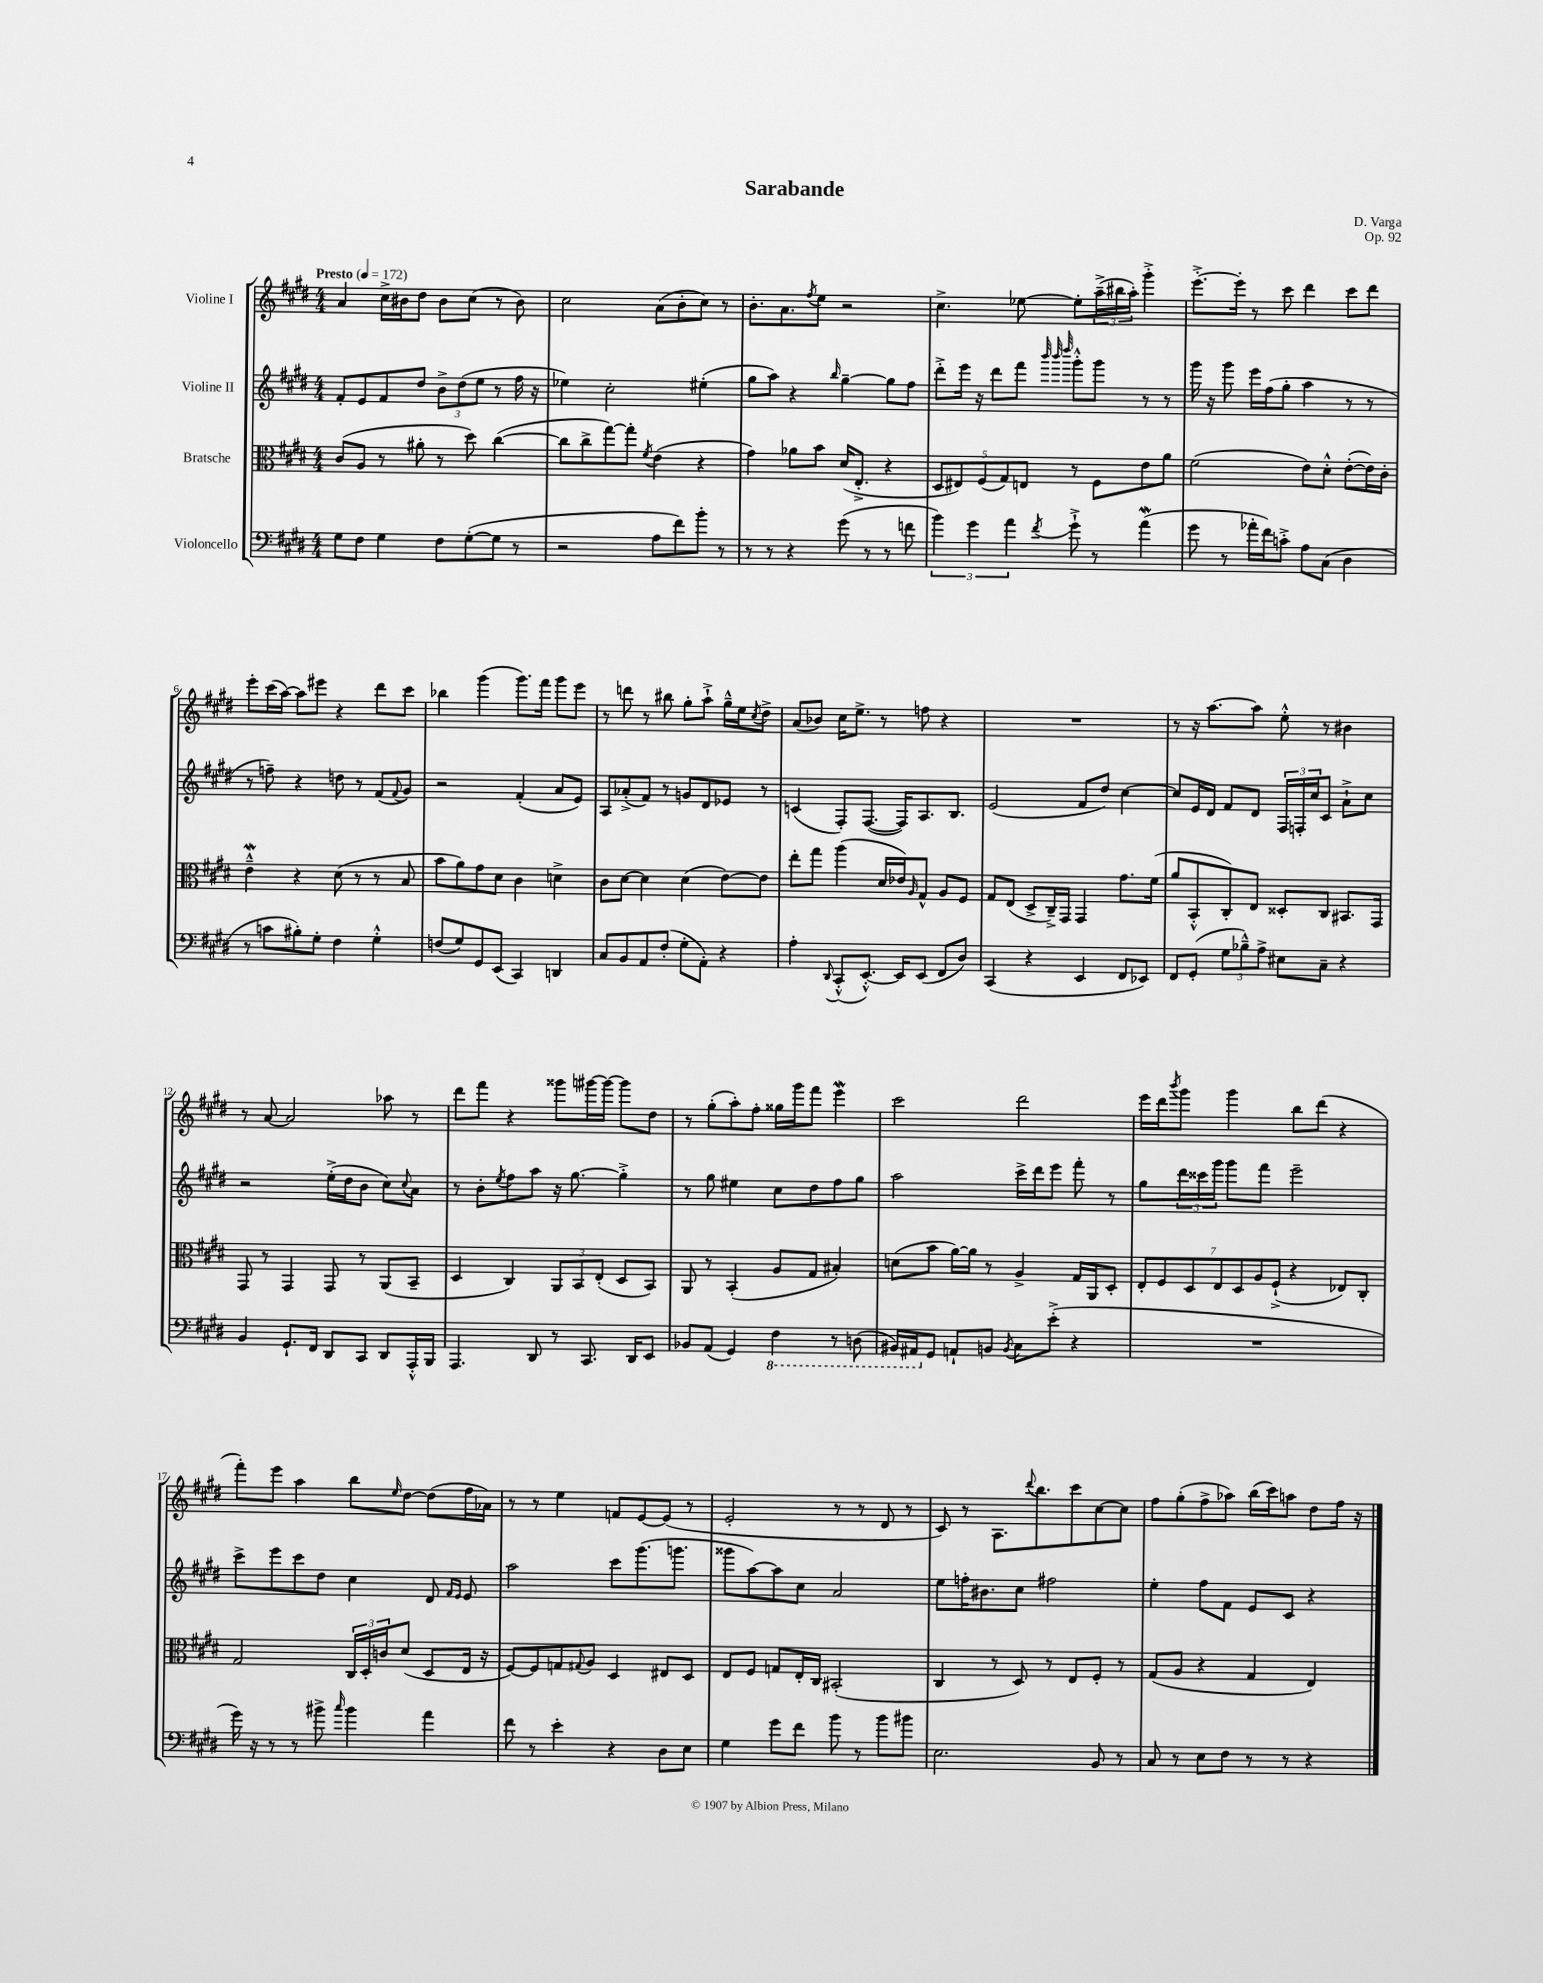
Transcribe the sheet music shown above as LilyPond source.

\header { title = "Sarabande" composer = "D. Varga" opus = "Op. 92" }
<<
\new StaffGroup <<
\new Staff = "s0" \with { instrumentName = "Violine I" } {
    \clef treble \key e \major \numericTimeSignature \time 4/4 \tempo "Presto" 4 = 172
    a'4 cis''16-> bis'16 dis''8 bis'8 cis''8( r8 bis'8) |
    cis''2 a'8( b'8-. cis''8) r8 |
    b'8.-. a'8. \acciaccatura { fis''8 } e''8 r2 |
    cis''4.-> ees''8~ ees''8-. \tuplet 3/2 { a''16--->( bis''16 a''16-.) } gis'''4-.-> |
    e'''8.~-.-> e'''16-. r8 cis'''8 dis'''4 cis'''8 dis'''8 |
    e'''8-. cis'''16( a''16~) a''8 eis'''8 r4 dis'''8 cis'''8 |
    bes''4 gis'''4( gis'''8.) fis'''16 gis'''8 e'''8 |
    r8 d'''8 r8 bis''8 gis''8-. a''8-!-> gis''16---^ e''16 \acciaccatura { cis''8 } dis''8-> |
    a'8( bes'8) cis''16 e''8.-> r8 f''8 r4 |
    R1 |
    r8 r16 a''8.~ a''8 e''8-.-^ r8 bis'4 |
    r8 a'8~ a'2 aes''8 r8 |
    dis'''8 fis'''8 r4 gisis'''8 gis'''16~ gis'''16~ gis'''8 dis''8 |
    r8 gis''8-.( a''8-.) fis''8-. gisis''16 gis'''16 fis'''8 e'''4\mordent |
    cis'''2 dis'''2 |
    e'''16 dis'''16 \acciaccatura { b'''8 } gis'''8 gis'''4 b''8 dis'''8( r4 |
    fis'''8-.) e'''8 a''4 b''8 \grace { e''16 } dis''8~ dis''8( fis''16 aes'16) |
    r8 r8 e''4 f'8 e'8~ e'8( r8 |
    e'2-. r8 r8 dis'8 r8 |
    cis'8) r8 a8. \appoggiatura { dis'''8 } b''8. cis'''8 cis''8~ cis''8 |
    fis''8 gis''8-.( fis''8-> aes''8) b''16( cis'''16) a''8 dis''8 fis''16 r16 \bar "|." |
}
\new Staff = "s1" \with { instrumentName = "Violine II" } {
    \clef treble \key e \major \numericTimeSignature \time 4/4
    fis'8-. e'8 fis'8 dis''8 \tuplet 3/2 { b'8-> dis''8( e''8 } r8 fis''16 r16 |
    ees''4) cis''2-. eis''4-.( |
    gis''8 a''8) r4 \grace { b''16 } gis''4~-- gis''8 fis''8 |
    dis'''8-.-> e'''16 r16 dis'''8 fis'''8 \grace { b'''32 b'''32 dis''''32 } gis'''8-.-^ gis'''8 r8 r8 |
    gis'''16 r16 gis'''8 e'''16 fis''16( gis''8-. a''4 r8 r8 |
    r8 f''8--) r4 d''8 r8 fis'8( \appoggiatura { fis'8 } gis'8) |
    r2 fis'4-.( a'8 e'8) |
    a8 aes'8-.->( fis'8) r8 g'8 dis'8 ees'8 r8 |
    c'4( fis8-.) fis8.~( fis16) a8. b8. |
    e'2( fis'8 dis''8) cis''4~ |
    cis''8 e'16 dis'16 fis'8 dis'8 \tuplet 3/2 { fis16 f16-. cis''16 } cis'8 a'8-!-> cis''8 |
    r2 e''16-.->( dis''16 b'8 cis''8) \appoggiatura { cis''8 } a'8 |
    r8 b'8-. \acciaccatura { e''8 } fis''8 a''8 r16 gis''8.~ gis''4-.-> |
    r8 gis''8 eis''4 cis''8 dis''8 fis''8 gis''8 |
    a''2 cis'''16-> dis'''16 e'''8 fis'''8-. r8 |
    gis''8 \tuplet 3/2 { dis'''16 cisis'''16 gis'''16 } gis'''8 fis'''8 e'''2-- |
    cis'''8-> e'''8 cis'''8 dis''8 cis''4 dis'8 \grace { fis'16 e'16 } e'8 |
    a''2 cis'''8 gis'''8.( g'''8. |
    gisis'''8 a''8~) a''8 cis''8 a'2 |
    e''8 f''16-. bis'8. cis''8 fis''2 |
    e''4-. fis''8 fis'8 e'8 cis'8 r4 \bar "|." |
}
\new Staff = "s2" \with { instrumentName = "Bratsche" } {
    \clef alto \key e \major \numericTimeSignature \time 4/4
    cis'8( a8 r8 ais'8-. r8 dis''8) cis''4~( |
    cis''8 cis''8-> gis''8~) gis''8-. \acciaccatura { fis'8 } e'4( r4 |
    gis'4) aes'8 b'8 dis'16( e8.-.-> r4 |
    \tuplet 5/4 { dis8 eis8) fis8( gis8) e8 } r8 fis8 e'8 a'8 |
    fis'2( e'8) dis'8-.-^ e'8~-.( e'16) cis'16-. |
    e'4---^\mordent r4 dis'8( r8 r8 b8 |
    b'8 a'8) gis'8 dis'8 cis'4 d'4-> |
    cis'8 dis'8~ dis'4 dis'4( e'8~) e'8 |
    e''8-. gis''8 a''4( dis'16 ees'16) \grace { a16 } gis8-^ a8 fis8 |
    gis8 e8( dis8-> cis16--->) gis,16 gis,4 gis'8. fis'16( |
    a'8 b,8-.-^ cis8-.) e8 disis8-. cis8 bis,8. gis,16 |
    gis,8 r8 gis,4 gis,8 r8 a,8( b,8-- |
    dis4 cis4) \tuplet 3/2 { a,8 b,8 e8-.( } dis8 b,8) |
    a,8 r8 b,4-.( a8 gis8 bis4-.) |
    d'8( b'8 a'16~) a'16 r8 a4-> gis16 a,16 dis8-. |
    \tuplet 7/4 { e8-. fis8 dis8 e8 dis8 a8 fis8-!->( } r4 ees8) cis8-. |
    gis2 \tuplet 3/2 { cis16 dis16-. c'16 } dis'8( dis8 e16 r16 |
    fis8~) fis8 g8 \appoggiatura { gis8 } a8 dis4 eis8 dis8 |
    e8 fis8 g8 e16-. cis16 bis,2-.( |
    cis4 r8 dis8) r8 e8 fis8-. r8 |
    gis8( a8 r4 gis4 e4) \bar "|." |
}
\new Staff = "s3" \with { instrumentName = "Violoncello" } {
    \clef bass \key e \major \numericTimeSignature \time 4/4
    gis8 fis8 gis4 fis8 gis8~-.( gis8 r8 |
    r2 a8 fis'8) b'8-. r8 |
    r8 r8 r4 gis'8( r8 r8 f'8 |
    \tuplet 3/2 { b'4) gis'4 a'4 } \acciaccatura { fis'8 } gis'8-!-> r8 a'4\mordent( |
    gis'8 r8 aes'16-. fis'16) c'8-.-> a8 cis8( dis4 |
    r8 c'8 bis8-.) gis8-. fis4 gis4-.-^ |
    f8( gis8) gis,8 e,8( cis,4) d,4 |
    cis8 b,8 a,8 fis8-.( gis8-. a,8-.) r4 |
    a4-. \appoggiatura { dis,8 } cis,8-.-^( e,8.~-.-^) e,16 e,8( fis,8 dis8) |
    cis,4( r4 e,4 fis,8 ees,8) |
    fis,8 gis,8-.( \tuplet 3/2 { gis8 bes8---^) a8-> } eis8 cis8-- r4 |
    b,4 gis,8.-! fis,16 dis,8 cis,8 dis,8 a,,16-.-^ b,,16 |
    a,,4. dis,8 r8 cis,8. dis,16 e,8 |
    bes,8 a,8( gis,4) \ottava #-1 fis,4 r8 d,8( |
    bis,,16) ais,,16 \ottava #0 gis,8 a,!8-! b,!8 \acciaccatura { b,8 } cis8 e'8-.->( r4 |
    R1 |
    gis'16) r16 r8 r8 bis'8-> \grace { cis''16 } bis'4 a'4 |
    fis'8 r8 e'4-. r4 dis8 e8 |
    gis4 gis'8 fis'8 b'8 r8 b'8 bis'8 |
    e2. b,8 r8 |
    cis8 r8 e8 fis8 r8 r8 r4 \bar "|." |
}
>>
>>
